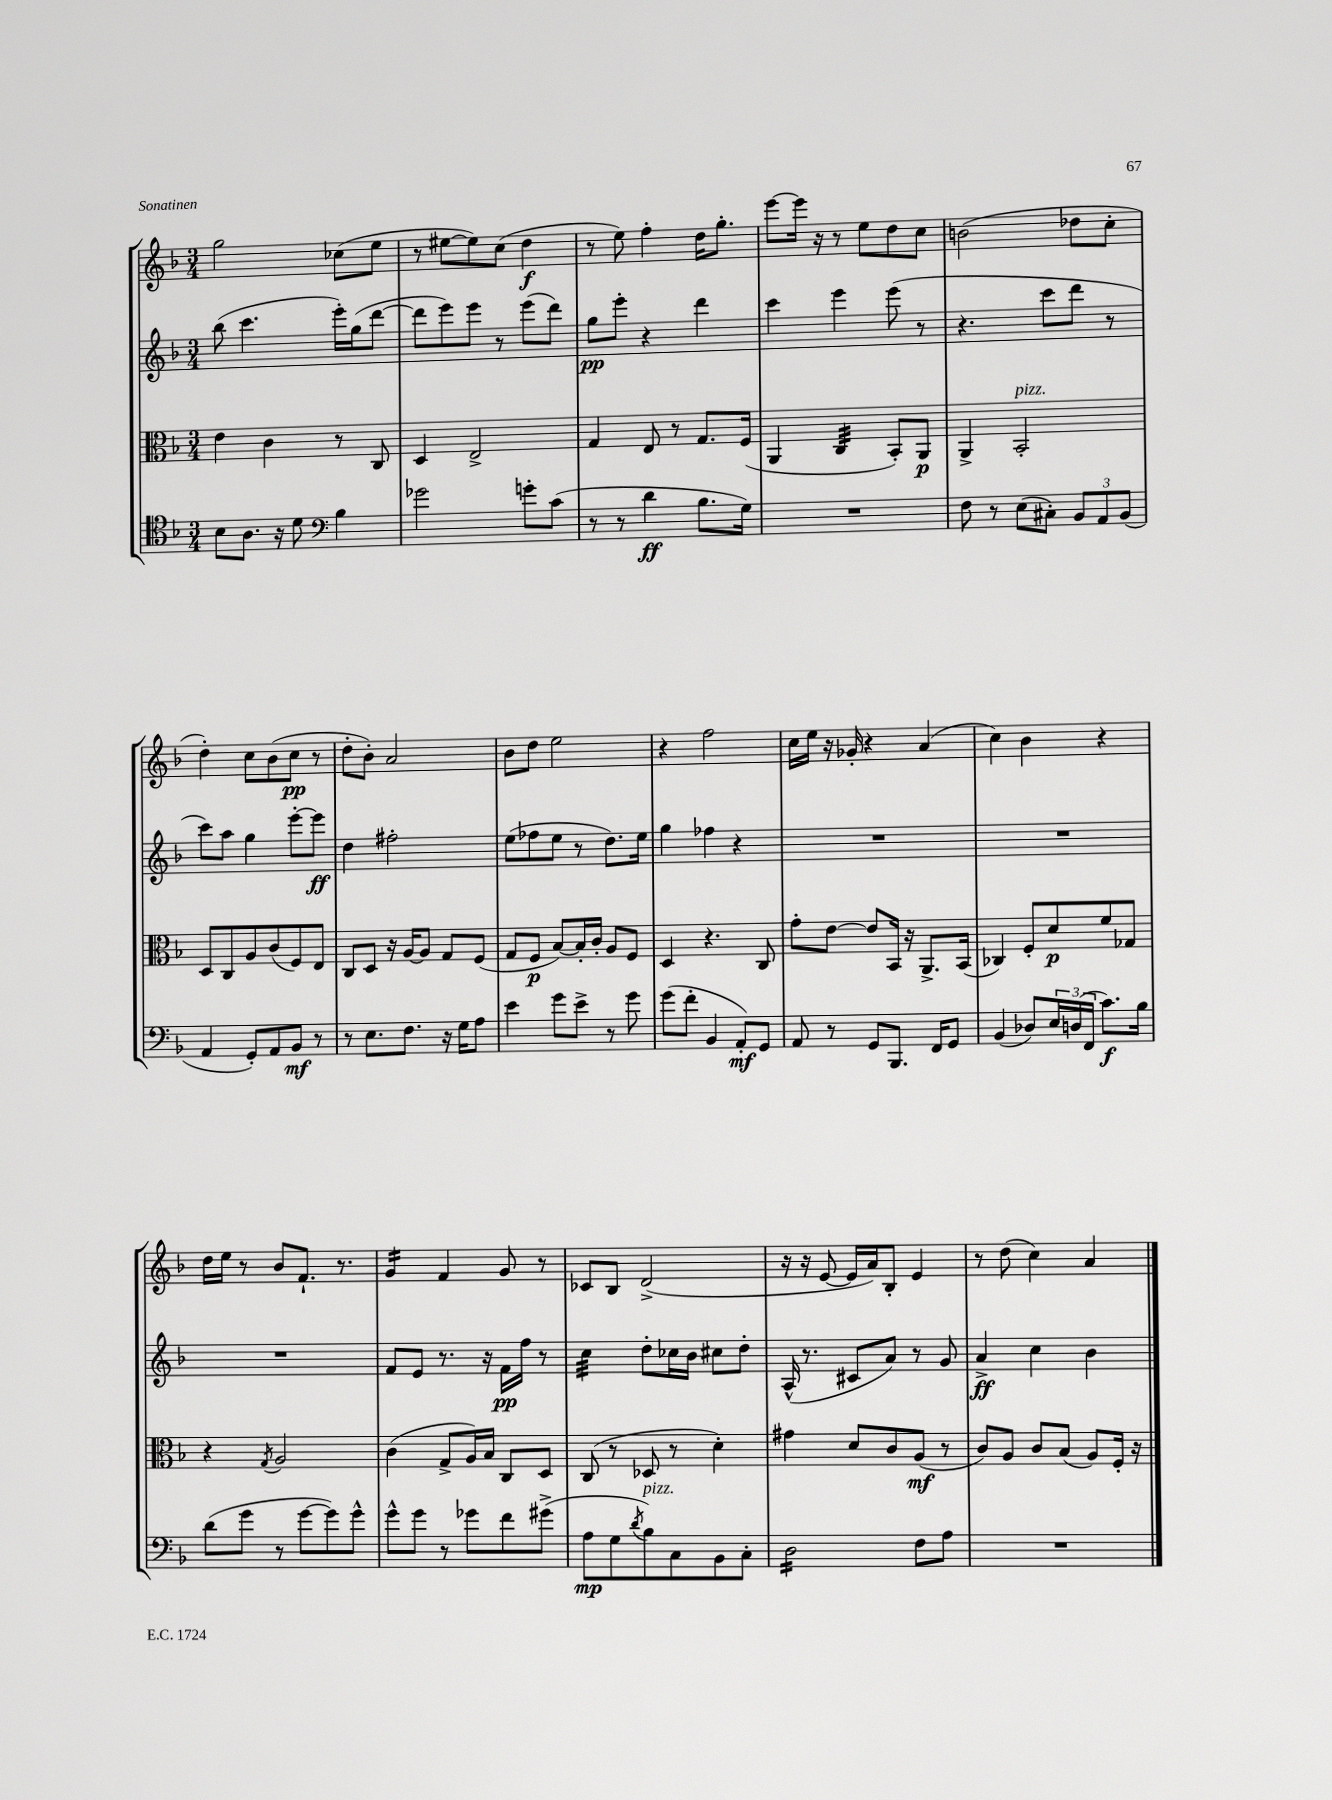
<<
\new StaffGroup <<
\new Staff = "s0" {
    \clef treble \key f \major \numericTimeSignature \time 3/4
    g''2 ces''8( e''8 |
    r8 eis''8~ eis''8) c''8( d''4\f |
    r8 e''8) f''4-. d''16 g''8.-. |
    e'''8~ e'''16 r16 r8 e''8 d''8 c''8 |
    b'2( des''8 c''8-. |
    d''4-.) c''8 bes'8( c''8\pp r8 |
    d''8-. bes'8-.) a'2 |
    bes'8 d''8 e''2 |
    r4 f''2 |
    c''16 e''16 r16 ges'16-. r4 a'4( |
    c''4) bes'4 r4 |
    d''16 e''16 r8 bes'8 f'8.-! r8. |
    g'4:16 f'4 g'8 r8 |
    ces'8 bes8 d'2->( |
    r16 r16 e'8~ e'16 a'16) bes8-. e'4 |
    r8 d''8( c''4) a'4 \bar "|." |
}
\new Staff = "s1" {
    \clef treble \key f \major \numericTimeSignature \time 3/4
    bes''8( c'''4. e'''16-.) g''16( d'''8~ |
    d'''8 e'''8) e'''8 r8 e'''8( d'''8) |
    g''8\pp e'''8-. r4 d'''4 |
    c'''4 e'''4 e'''8( r8 |
    r4. c'''8 d'''8 r8 |
    c'''8) a''8 g''4 e'''8~-. e'''8\ff |
    d''4 fis''2-. |
    e''8( fes''8 e''8 r8 d''8.) e''16 |
    g''4 fes''4 r4 |
    R2. |
    R2. |
    R2. |
    f'8 e'8 r8. r16 f'16\pp f''16 r8 |
    c''4:32 d''8-. ces''16 bes'16 cis''8 d''8-. |
    a16-^( r8. cis'8 a'8) r8 g'8 |
    a'4->\ff c''4 bes'4 \bar "|." |
}
\new Staff = "s2" {
    \clef alto \key f \major \numericTimeSignature \time 3/4
    e'4 c'4 r8 c8 |
    d4 e2-> |
    g4 e8 r8 g8. f16( |
    a,4 c4:32 bes,8-.) a,8\p |
    a,4-> bes,2-.^\markup { \italic "pizz." } |
    d8 c8 a8 c'8( f8) e8 |
    c8 d8 r16 a16~ a8 g8 f8( |
    g8 f8\p bes8~) bes16-. c'16-. a8 f8 |
    d4 r4. c8 |
    g'8-. e'8~ e'8 bes,16 r16 a,8.-> bes,16( |
    ces4) f8-. d'8\p f'8 ges8 |
    r4 \acciaccatura { g8 } a2 |
    c'4( g8-> a16) bes16 c8 d8 |
    c8( r8 des8 r8 d'4-.) |
    gis'4 d'8 c'8 a8\mf( r8 |
    c'8) a8 c'8 bes8( a8) f16-. r16 \bar "|." |
}
\new Staff = "s3" {
    \clef tenor \key f \major \numericTimeSignature \time 3/4
    bes8 a8. r16 d'8 \clef bass bes4 |
    ges'2 g'8-. c'8( |
    r8 r8 d'4\ff bes8. g16) |
    R2. |
    f8 r8 e8( cis8-.) \tuplet 3/2 { bes,8 a,8 bes,8( } |
    a,4 g,8-.) a,8 bes,8\mf r8 |
    r8 e8. f8. r16 g16 a8 |
    e'4 g'8 e'8-> r8 g'8 |
    g'8( f'8-. bes,4 a,8-.\mf) g,8 |
    a,8 r8 g,8 bes,,8. f,16 g,8 |
    bes,4( des8) \tuplet 3/2 { e16 d16( f,16 } c'8.\f) bes16 |
    d'8( g'8 r8 g'8~ g'8) g'8-^ |
    g'8-^ g'8 r8 ges'8 f'8 gis'8->( |
    a8\mp g8 \acciaccatura { d'8 } bes8^\markup { \italic "pizz." }) c8 bes,8 c8-. |
    d2:16 f8 a8 |
    R2. \bar "|." |
}
>>
>>
\layout { \context { \Score \remove "Bar_number_engraver" } }
